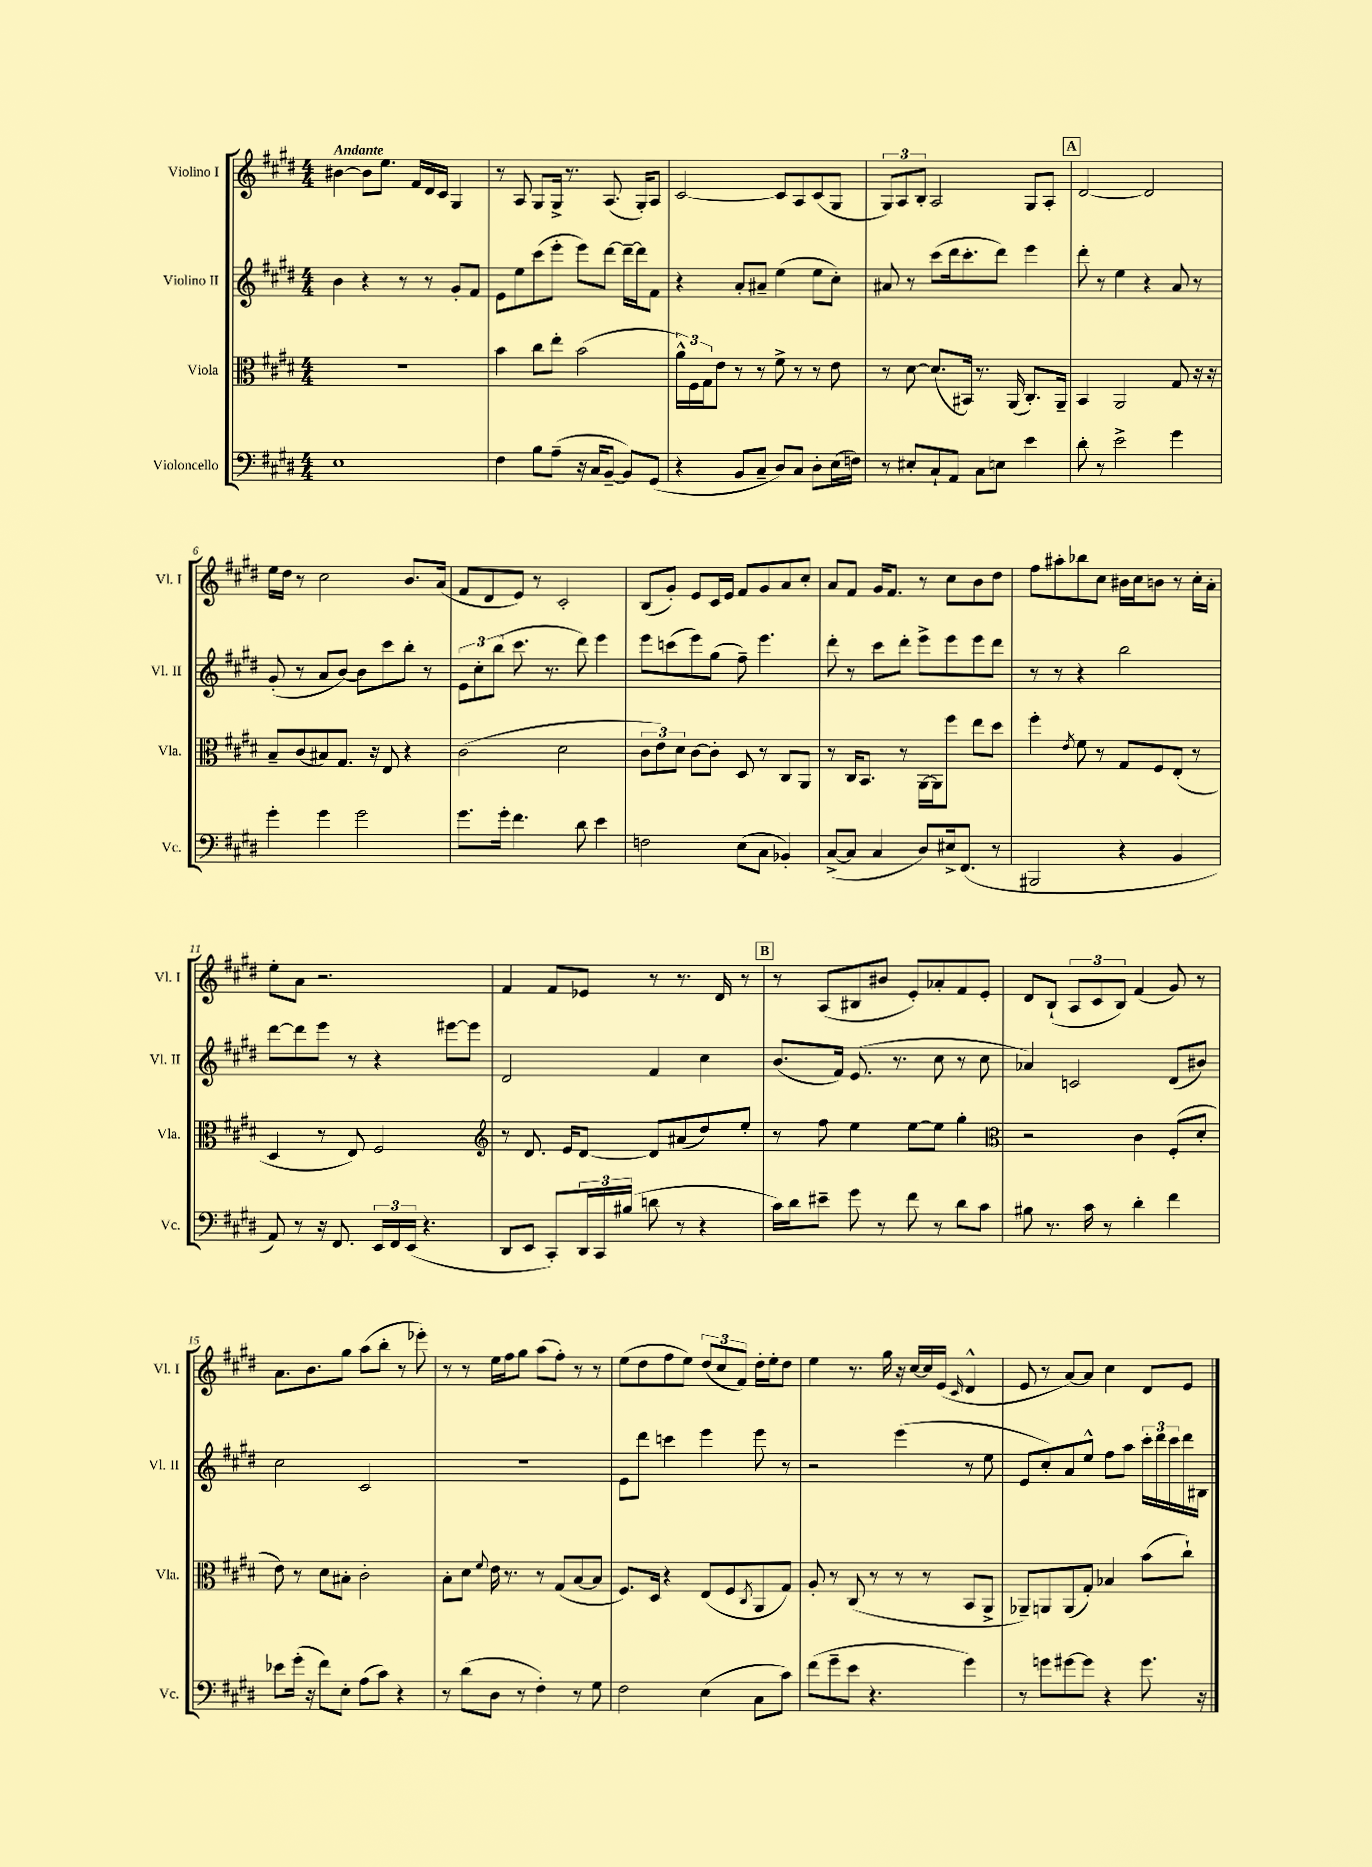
<<
\new StaffGroup <<
\new Staff = "s0" \with { instrumentName = "Violino I" shortInstrumentName = "Vl. I" } {
    \clef treble \key e \major \numericTimeSignature \time 4/4 \tempo "Andante"
    bis'4~ bis'8 e''8. fis'16 dis'16 cis'16 gis4 |
    r8 a8 gis8 gis16-> r8. a8.( gis16-.) a8 |
    cis'2~ cis'8 a8 cis'8( gis8 |
    \tuplet 3/2 { gis8) a8 b8-. } a2 gis8 a8-. |
    \mark \markup { \box "A" } dis'2~ dis'2 |
    e''16 dis''16 r8 cis''2 b'8. a'16( |
    fis'8 dis'8 e'8) r8 cis'2-. |
    b8( gis'8-.) e'8 cis'16 e'16 fis'8 gis'8 a'8 cis''8-. |
    a'8 fis'8 gis'16 fis'8. r8 cis''8 b'8 dis''8 |
    fis''8 ais''8-. bes''8 cis''8 bis'16 cis''16 b'8 r8 cis''16-. a'16-. |
    e''8-. a'8 r2. |
    fis'4 fis'8 ees'8 r8 r8. dis'16 r8 |
    \mark \markup { \box "B" } r8 a8( bis8 bis'8 e'8-.) aes'8-. fis'8 e'8-. |
    dis'8 b8-!( \tuplet 3/2 { a8 cis'8 b8) } fis'4( gis'8) r8 |
    a'8. b'8. gis''8 a''8( b''8-. r8 ees'''8-.) |
    r8 r8 e''16 fis''16 gis''8 a''8( fis''8-.) r8 r8 |
    e''8( dis''8 fis''8 e''8) \tuplet 3/2 { dis''8( cis''8 fis'8) } dis''16-. e''16-. dis''8 |
    e''4 r8. gis''16 r16 cis''16~ cis''16 e'16( \grace { cis'16 } dis'4-^ |
    e'8 r8 a'8~) a'8 cis''4 dis'8 e'8 \bar "|." |
}
\new Staff = "s1" \with { instrumentName = "Violino II" shortInstrumentName = "Vl. II" } {
    \clef treble \key e \major \numericTimeSignature \time 4/4
    b'4 r4 r8 r8 gis'8-. fis'8 |
    e'8 e''8 cis'''8( e'''8-. e'''8) dis'''8~ dis'''16~-- dis'''16 fis'8 |
    r4 a'8-. ais'8-- e''4( e''8 cis''8-.) |
    ais'8 r8 cis'''8( dis'''16 cis'''8.-. dis'''8) e'''4 |
    \mark \markup { \box "A" } dis'''8-. r8 e''4 r4 a'8 r8 |
    gis'8-.( r8 a'8 b'8~) b'8 cis'''8 b''8-. r8 |
    \tuplet 3/2 { e'8 cis''8-. b''8( } cis'''8. r8. dis'''8) e'''4 |
    e'''8 c'''8( e'''8) gis''8( fis''8--) e'''4. |
    dis'''8-. r8 cis'''8 dis'''8-. e'''8-> e'''8 e'''8 dis'''8 |
    r8 r8 r4 b''2 |
    dis'''8~ dis'''8 e'''8 r8 r4 eis'''8~ eis'''8 |
    dis'2 fis'4 cis''4 |
    \mark \markup { \box "B" } b'8.( fis'16) e'8.( r8. cis''8 r8 cis''8 |
    aes'4) c'2 dis'8( bis'8) |
    cis''2 cis'2 |
    R1 |
    e'8 dis'''8 c'''4 e'''4 e'''8 r8 |
    r2 e'''4( r8 e''8 |
    e'8 cis''8-.) a'8 e''8-^ fis''8 a''8 \tuplet 3/2 { cis'''16-. dis'''16 cis'''16 } dis'''16 bis16 \bar "|." |
}
\new Staff = "s2" \with { instrumentName = "Viola" shortInstrumentName = "Vla." } {
    \clef alto \key e \major \numericTimeSignature \time 4/4
    R1 |
    b'4 cis''8 e''8-. b'2( |
    \tuplet 3/2 { a'16-^) fis16 gis16 } e'8 r8 r8 fis'8-> r8 r8 e'8 |
    r8 dis'8~ dis'8.( bis,16) r8. a,16( cis8.-.) a,16-- |
    \mark \markup { \box "A" } b,4 a,2 gis8 r16 r16 |
    b8-- cis'8( bis8) gis8. r16 e8 r4 |
    cis'2( dis'2 |
    \tuplet 3/2 { cis'8 e'8) dis'8 } cis'8~ cis'8-. dis8 r8 cis8 a,8 |
    r8 cis16 b,8. r8 a,16~ a,16 fis''8 e''8 dis''8 |
    fis''4-. \acciaccatura { e'8 } fis'8 r8 gis8 fis8 e8-.( r8 |
    dis4 r8 e8) fis2 |
    \clef treble r8 dis'8. e'16 dis'8~ dis'8 ais'8( dis''8) e''8-. |
    \mark \markup { \box "B" } r8 fis''8 e''4 e''8~ e''8 gis''4-. |
    \clef alto r2 cis'4 fis8-.( dis'8-. |
    e'8) r8 dis'8 bis8-. cis'2-. |
    b8-. dis'8 \appoggiatura { fis'8 } e'16 r8. r8 gis8( b8~ b8 |
    fis8.) dis16 r4 e8( fis8 \acciaccatura { cis8 } a,8 gis8) |
    a8-. r8 cis8( r8 r8 r8 b,8 a,8-> |
    aes,8--) a,8 a,8( gis8-.) bes4 b'8( cis''8-!) \bar "|." |
}
\new Staff = "s3" \with { instrumentName = "Violoncello" shortInstrumentName = "Vc." } {
    \clef bass \key e \major \numericTimeSignature \time 4/4
    e1 |
    fis4 b8 a8--( r16 cis16 b,8~-- b,8) gis,8( |
    r4 b,8 cis8-- dis8) cis8 dis8-. e16( f16) |
    r8 eis8-. cis8-! a,8 cis8 e8 e'4 |
    \mark \markup { \box "A" } dis'8-. r8 e'2-> gis'4 |
    gis'4-. gis'4 gis'2 |
    gis'8. gis'16-. fis'4. dis'8 e'4 |
    f2 e8( cis8 bes,4-.) |
    cis8~->( cis8 cis4 dis8) eis16-> fis,8.( r8 |
    bis,,2 r4 b,4 |
    a,8) r8 r16 fis,8. \tuplet 3/2 { e,16 fis,16 e,16( } r4. |
    dis,8 e,8 cis,8-.) \tuplet 3/2 { dis,16 cis,16 bis16( } d'8 r8 r4 |
    \mark \markup { \box "B" } cis'16) dis'16 eis'8-- gis'8 r8 fis'8 r8 dis'8 cis'8 |
    bis8 r8. cis'16 r8 dis'4-. fis'4 |
    ees'8 gis'16-.( r16 fis'8) e8-. a8( cis'8) r4 |
    r8 dis'8( dis8 r8 fis4-.) r8 gis8 |
    fis2 e4( cis8 cis'8) |
    fis'8( gis'8-- e'8 r4. gis'4) |
    r8 g'8 gis'8~ gis'8 r4 gis'8. r16 \bar "|." |
}
>>
>>
